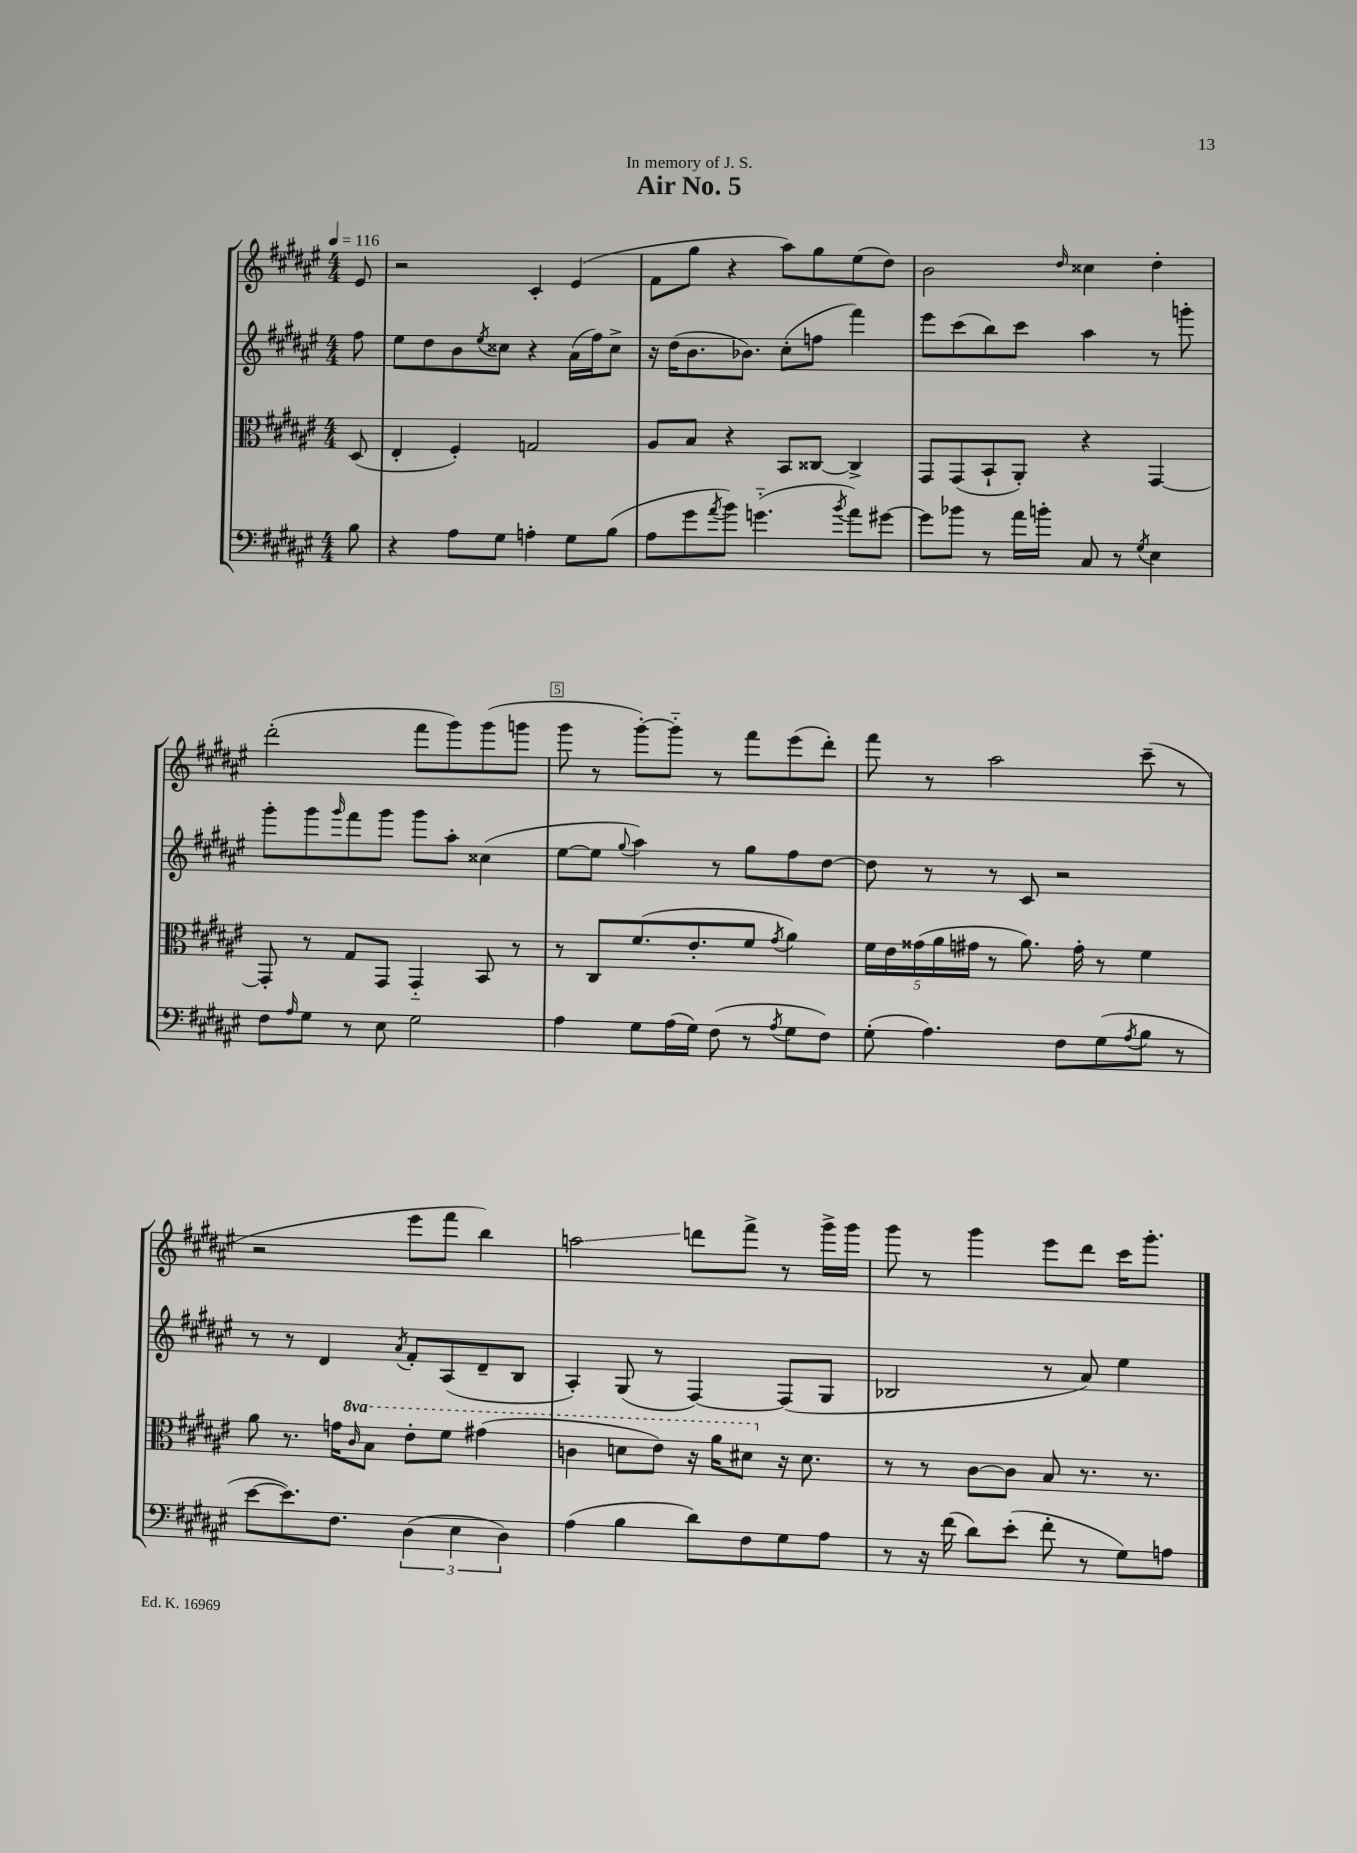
\header { title = "Air No. 5" dedication = "In memory of J. S." }
<<
\new StaffGroup <<
\new Staff = "s0" {
    \clef treble \key fis \major \numericTimeSignature \time 4/4 \partial 8 \tempo 4 = 116
    eis'8 |
    r2 cis'4-. eis'4( |
    fis'8 gis''8 r4 ais''8) gis''8 eis''8( dis''8) |
    b'2 \grace { dis''16 } cisis''4 dis''4-. |
    dis'''2-.( fis'''8 gis'''8) gis'''8( g'''8 |
    gis'''8 r8 gis'''8~-.) gis'''8-_ r8 fis'''8 eis'''8( dis'''8-.) |
    fis'''8 r8 ais''2 cis'''8--( r8 |
    r2 eis'''8 fis'''8 b''4) |
    a''2\glissando d'''8 fis'''8-> r8 gis'''16-> gis'''16 |
    gis'''8 r8 gis'''4 eis'''8 dis'''8 cis'''16 gis'''8.-. \bar "|." |
}
\new Staff = "s1" {
    \clef treble \key fis \major \numericTimeSignature \time 4/4 \partial 8
    fis''8 |
    eis''8 dis''8 b'8 \acciaccatura { eis''8 } cisis''8 r4 ais'16( fis''16) cisis''8-> |
    r16 dis''16( b'8. bes'8.) cis''8-.( f''8 fis'''4) |
    eis'''8 cis'''8( b''8) cis'''8 ais''4 r8 g'''8-. |
    gis'''8-. gis'''8 \grace { gis'''16 } fis'''8 gis'''8 gis'''8 ais''8-. cisis''4( |
    eis''8~ eis''8 \appoggiatura { gis''8 } ais''4) r8 gis''8 fis''8 dis''8~ |
    dis''8 r8 r8 cis'8 r2 |
    r8 r8 dis'4 \acciaccatura { ais'8 } fis'8-. ais8( dis'8-- b8 |
    ais4-.) gis8( r8 fis4~) fis8( gis8 |
    bes2 r8 ais'8) eis''4 \bar "|." |
}
\new Staff = "s2" {
    \clef alto \key fis \major \numericTimeSignature \time 4/4 \set Staff.ottavationMarkups = #ottavation-simple-ordinals \partial 8
    dis8( |
    eis4-. fis4-.) g2 |
    ais8 b8 r4 b,8 cisis8~ cisis4-> |
    gis,8 gis,8( b,8-! ais,8-.) r4 gis,4~ |
    gis,8-. r8 gis8 gis,8 gis,4-_ b,8 r8 |
    r8 cis8 fis'8.( eis'8.-. fis'8 \acciaccatura { gis'8 } ais'4) |
    \tuplet 5/4 { fis'16 eis'16 gisis'16( ais'16 gis'16 } r8 ais'8.) gis'16-. r8 fis'4 |
    ais'8 r8. g'16 \ottava #1 \grace { cis''16 } b'8 eis''8-. fis''8 gis''!4( |
    c''4 d''8 eis''8) r16 ais''16 dis''8 \ottava #0 r16 dis'8. |
    r8 r8 cis'8~ cis'8 b8 r8. r8. \bar "|." |
}
\new Staff = "s3" {
    \clef bass \key fis \major \numericTimeSignature \time 4/4 \partial 8
    b8 |
    r4 ais8 gis8 a4-. gis8 b8( |
    ais8 gis'8 \acciaccatura { ais'8 } b'8) g'4.-_( \acciaccatura { b'8 } ais'8) gis'8~ |
    gis'8 bes'8 r8 ais'16 b'16-. cis8 r8 \acciaccatura { gis8 } eis4 |
    fis8 \grace { ais16 } gis8 r8 eis8 gis2 |
    ais4 gis8 ais16( gis16) fis8( r8 \acciaccatura { ais8 } gis8 fis8) |
    gis8-.( ais4.) fis8 gis8( \acciaccatura { ais8 } b8 r8 |
    eis'8~ eis'8.) fis8. \tuplet 3/2 { dis4( eis4 dis4) } |
    ais4( b4 dis'8) fis8 gis8 ais8 |
    r8 r16 fis'16( dis'8) eis'8-.( fis'8-. r8 gis8) a8 \bar "|." |
}
>>
>>
\layout { \context { \Score \override BarNumber.break-visibility = ##(#f #t #t) barNumberVisibility = #(every-nth-bar-number-visible 5) \override BarNumber.stencil = #(make-stencil-boxer 0.1 0.3 ly:text-interface::print) } }
